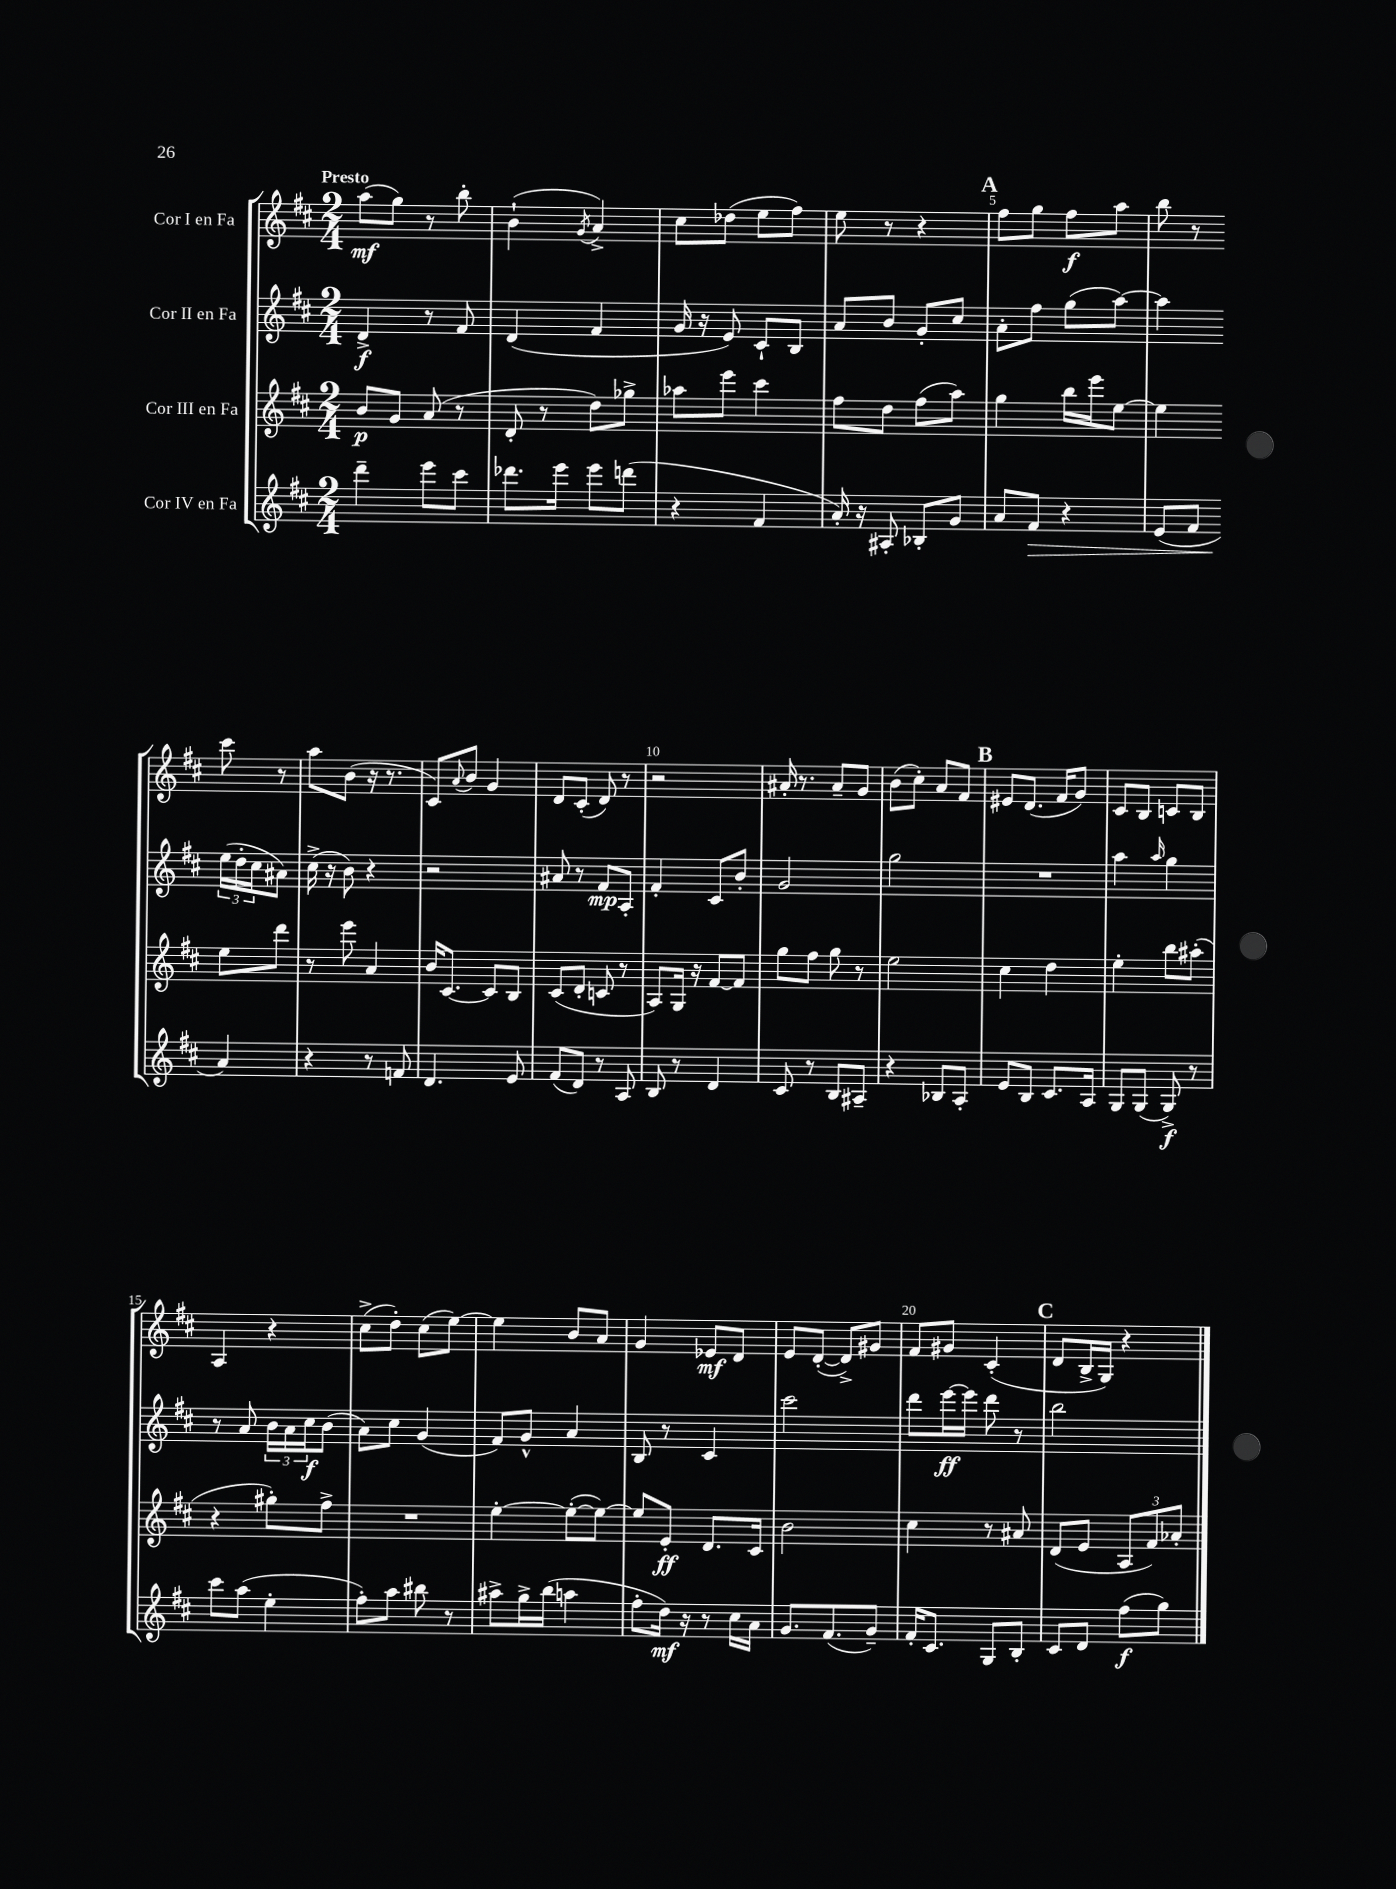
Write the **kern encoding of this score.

**kern	**dynam	**kern	**dynam	**kern	**dynam	**kern	**dynam
*part4	*part4	*part3	*part3	*part2	*part2	*part1	*part1
*staff4	*staff4	*staff3	*staff3	*staff2	*staff2	*staff1	*staff1
*I"Cor IV en Fa	*	*I"Cor III en Fa	*	*I"Cor II en Fa	*	*I"Cor I en Fa	*
*clefG2	*	*clefG2	*	*clefG2	*	*clefG2	*
*k[f#c#]	*	*k[f#c#]	*	*k[f#c#]	*	*k[f#c#]	*
*M2/4	*	*M2/4	*	*M2/4	*	*M2/4	*
=1	=1	=1	=1	=1	=1	=1	=1
!	!	!	!	!	!	!LO:TX:a:B:t=Presto	!
4ddd~\	.	8b/L	p	4d^/	f	(8aa\L	mf
.	.	8g/J	.	.	.	8gg\J)	.
8eee\L	.	(8a/	.	8r	.	8r	.
8ccc#\J	.	8r	.	8f#/	.	8bb'\	.
=2	=2	=2	=2	=2	=2	=2	=2
8.ddd-X\L	.	8d'/	.	(4d/	.	(4b`\	.
.	.	8r	.	.	.	.	.
16eee\Jk	.	.	.	.	.	.	.
.	.	.	.	.	.	8qg/	.
8eee\L	.	8dd\L)	.	4f#/	.	4a^/)	.
(8dddn\J	.	8gg-X^\J	.	.	.	.	.
=3	=3	=3	=3	=3	=3	=3	=3
4r	.	8aa-X\L	.	16g/	.	8cc#\L	.
.	.	.	.	16r	.	.	.
.	.	8eee\J	.	8e/)	.	(8dd-X\J	.
4f#/	.	4ccc#\	.	8c#`/L	.	8ee\L	.
.	.	.	.	8B/J	.	8ff#\J)	.
=4	=4	=4	=4	=4	=4	=4	=4
16a'/)	.	8ff#\L	.	8a/L	.	8ee\	.
16r	.	.	.	.	.	.	.
8A#X'/	.	8dd\J	.	8b/J	.	8r	.
8B-X'/L	.	(8ff#\L	.	8g'/L	.	4r	.
8g/J	.	8aa\J)	.	8cc#/J	.	.	.
!!LO:REH:place=s1:t=A
=5	=5	=5	=5	=5	=5	=5	=5
8a/L	.	4gg\	.	8a'\L	.	8ff#\L	.
!	!LO:HP:b	!	!	!	!	!	!
8f#/J	>	.	.	8ff#\J	.	8gg\J	.
4r	.	16bb\LL	.	(8gg\L	.	8ff#\L	f
.	.	16eee\J	.	.	.	.	.
.	.	[8ee\J	.	[8aa\J)	.	8aa\J	.
=6	=6	=6	=6	=6	=6	=6	=6
(8e/L	.	4ee\]	.	4aa\]	.	8bb\	.
8f#/J	.	.	.	.	.	8r	.
4a/)	.	8ee\L	.	(24ee\LL	.	8ccc#\	.
.	.	.	.	24dd'\	.	.	.
.	.	.	.	24cc#\J	.	.	.
.	.	8ddd\J	.	8a#X\J)	.	8r	.
.	]	.	.	.	.	.	.
!!LO:LB:g=z
=7	=7	=7	=7	=7	=7	=7	=7
4r	.	8r	.	(16cc#^\	.	8aa\L	.
.	.	.	.	16r	.	.	.
.	.	8eee\	.	8b\)	.	(8b\J	.
8r	.	4a/	.	4r	.	16r	.
.	.	.	.	.	.	8.r	.
8fn/	.	.	.	.	.	.	.
=8	=8	=8	=8	=8	=8	=8	=8
4.d/	.	16b/KL	.	2r	.	8c#/L)	.
.	.	[8.c#/J	.	.	.	.	.
.	.	.	.	.	.	8qqa/	.
.	.	.	.	.	.	8b/J	.
.	.	8c#/L]	.	.	.	4g/	.
8e/	.	8B/J	.	.	.	.	.
=9	=9	=9	=9	=9	=9	=9	=9
(8f#/L	.	(8c#/L	.	8a#X/	.	8d/L	.
8d/J)	.	8d'/J	.	8r	.	(8c#'/J	.
8r	.	8cn/	.	8f#/L	mp	8d/)	.
8A/	.	8r	.	8A'/J	.	8r	.
=10	=10	=10	=10	=10	=10	=10	=10
8B/	.	8A/L)	.	4f#'/	.	2r	.
8r	.	16G/Jk	.	.	.	.	.
.	.	16r	.	.	.	.	.
4d/	.	[8f#/L	.	8c#/L	.	.	.
.	.	8f#/J]	.	8b'/J	.	.	.
=11	=11	=11	=11	=11	=11	=11	=11
8c#/	.	8gg\L	.	2g/	.	16a#X'/	.
.	.	.	.	.	.	8.r	.
8r	.	8ff#\J	.	.	.	.	.
8B/L	.	8gg\	.	.	.	8a#~/L	.
8A#X~/J	.	8r	.	.	.	8g/J	.
=12	=12	=12	=12	=12	=12	=12	=12
4r	.	2ee\	.	2gg\	.	(8b\L	.
.	.	.	.	.	.	8cc#'\J)	.
8B-X/L	.	.	.	.	.	8a/L	.
8A'/J	.	.	.	.	.	8f#/J	.
!!LO:REH:place=s1:t=B
=13	=13	=13	=13	=13	=13	=13	=13
8e/L	.	4cc#\	.	2r	.	8e#X/L	.
8B/J	.	.	.	.	.	(8.d/J	.
8.c#/L	.	4dd\	.	.	.	.	.
.	.	.	.	.	.	16f#/KL	.
.	.	.	.	.	.	8g/J)	.
16A/Jk	.	.	.	.	.	.	.
=14	=14	=14	=14	=14	=14	=14	=14
8G/L	.	4ee'\	.	4aa\	.	8c#/L	.
(8G/J	.	.	.	.	.	8B/J	.
.	.	.	.	16qqaa/	.	.	.
8G^/)	f	8bb\L	.	4gg\	.	8cn/L	.
8r	.	(8aa#X'\J	.	.	.	8B/J	.
!!LO:LB:g=z
=15	=15	=15	=15	=15	=15	=15	=15
8ccc#\L	.	4r	.	8r	.	4A/	.
(8aa\J	.	.	.	8a/	.	.	.
4ee'\	.	8gg#X'\L)	.	24b\LL	.	4r	.
.	.	.	.	24a\	.	.	.
.	.	.	.	24cc#\J	f	.	.
.	.	8ff#^\J	.	(8b\J	.	.	.
=16	=16	=16	=16	=16	=16	=16	=16
8ff#'\L)	.	2r	.	8a\L)	.	(8cc#^\L	.
8aa\J	.	.	.	8cc#\J	.	8dd'\J)	.
8bb#X\	.	.	.	(4g/	.	(8cc#\L	.
8r	.	.	.	.	.	[8ee\J)	.
=17	=17	=17	=17	=17	=17	=17	=17
8aa#X^\L	.	[4ee'\	.	8f#/L)	.	4ee\]	.
16gg^\L	.	.	.	8g^^/J	.	.	.
(16bb\JJ	.	.	.	.	.	.	.
4aan\	.	(8ee'\L_	.	4a/	.	8b/L	.
.	.	8ee\J_)	.	.	.	8a/J	.
=18	=18	=18	=18	=18	=18	=18	=18
8ff#'\L	.	8ee/L]	.	8B/	.	4g/	.
16dd\Jk)	mf	8e'/J	ff	8r	.	.	.
16r	.	.	.	.	.	.	.
8r	.	8.d/L	.	4c#/	.	8e-X/L	mf
16cc#\LL	.	.	.	.	.	8d/J	.
16a\JJ	.	16c#/Jk	.	.	.	.	.
=19	=19	=19	=19	=19	=19	=19	=19
8.g/L	.	2b\	.	2ccc#\	.	8e/L	.
.	.	.	.	.	.	([8d'/J	.
(8.f#/	.	.	.	.	.	.	.
.	.	.	.	.	.	8d^/L])	.
8g~/J)	.	.	.	.	.	8g#X/J	.
=20	=20	=20	=20	=20	=20	=20	=20
16f#'/KL	.	4cc#\	.	8ddd\L	.	8f#/L	.
8.c#/J	.	.	.	.	.	.	.
.	.	.	.	[16eee\L	ff	8g#X/J	.
.	.	.	.	16eee\JJ]	.	.	.
8G/L	.	8r	.	8ddd\	.	(4c#'/	.
8B'/J	.	8a#X/	.	8r	.	.	.
!!LO:REH:place=s1:t=C
=21	=21	=21	=21	=21	=21	=21	=21
8c#/L	.	(8d/L	.	2bb\	.	8d/L	.
8d/J	.	8e/J	.	.	.	16B^/L	.
.	.	.	.	.	.	16G/JJ)	.
(8ff#\L	f	12A/L	.	.	.	4r	.
.	.	12f#/)	.	.	.	.	.
8gg\J)	.	.	.	.	.	.	.
.	.	12a-X'/J	.	.	.	.	.
==	==	==	==	==	==	==	==
*-	*-	*-	*-	*-	*-	*-	*-
